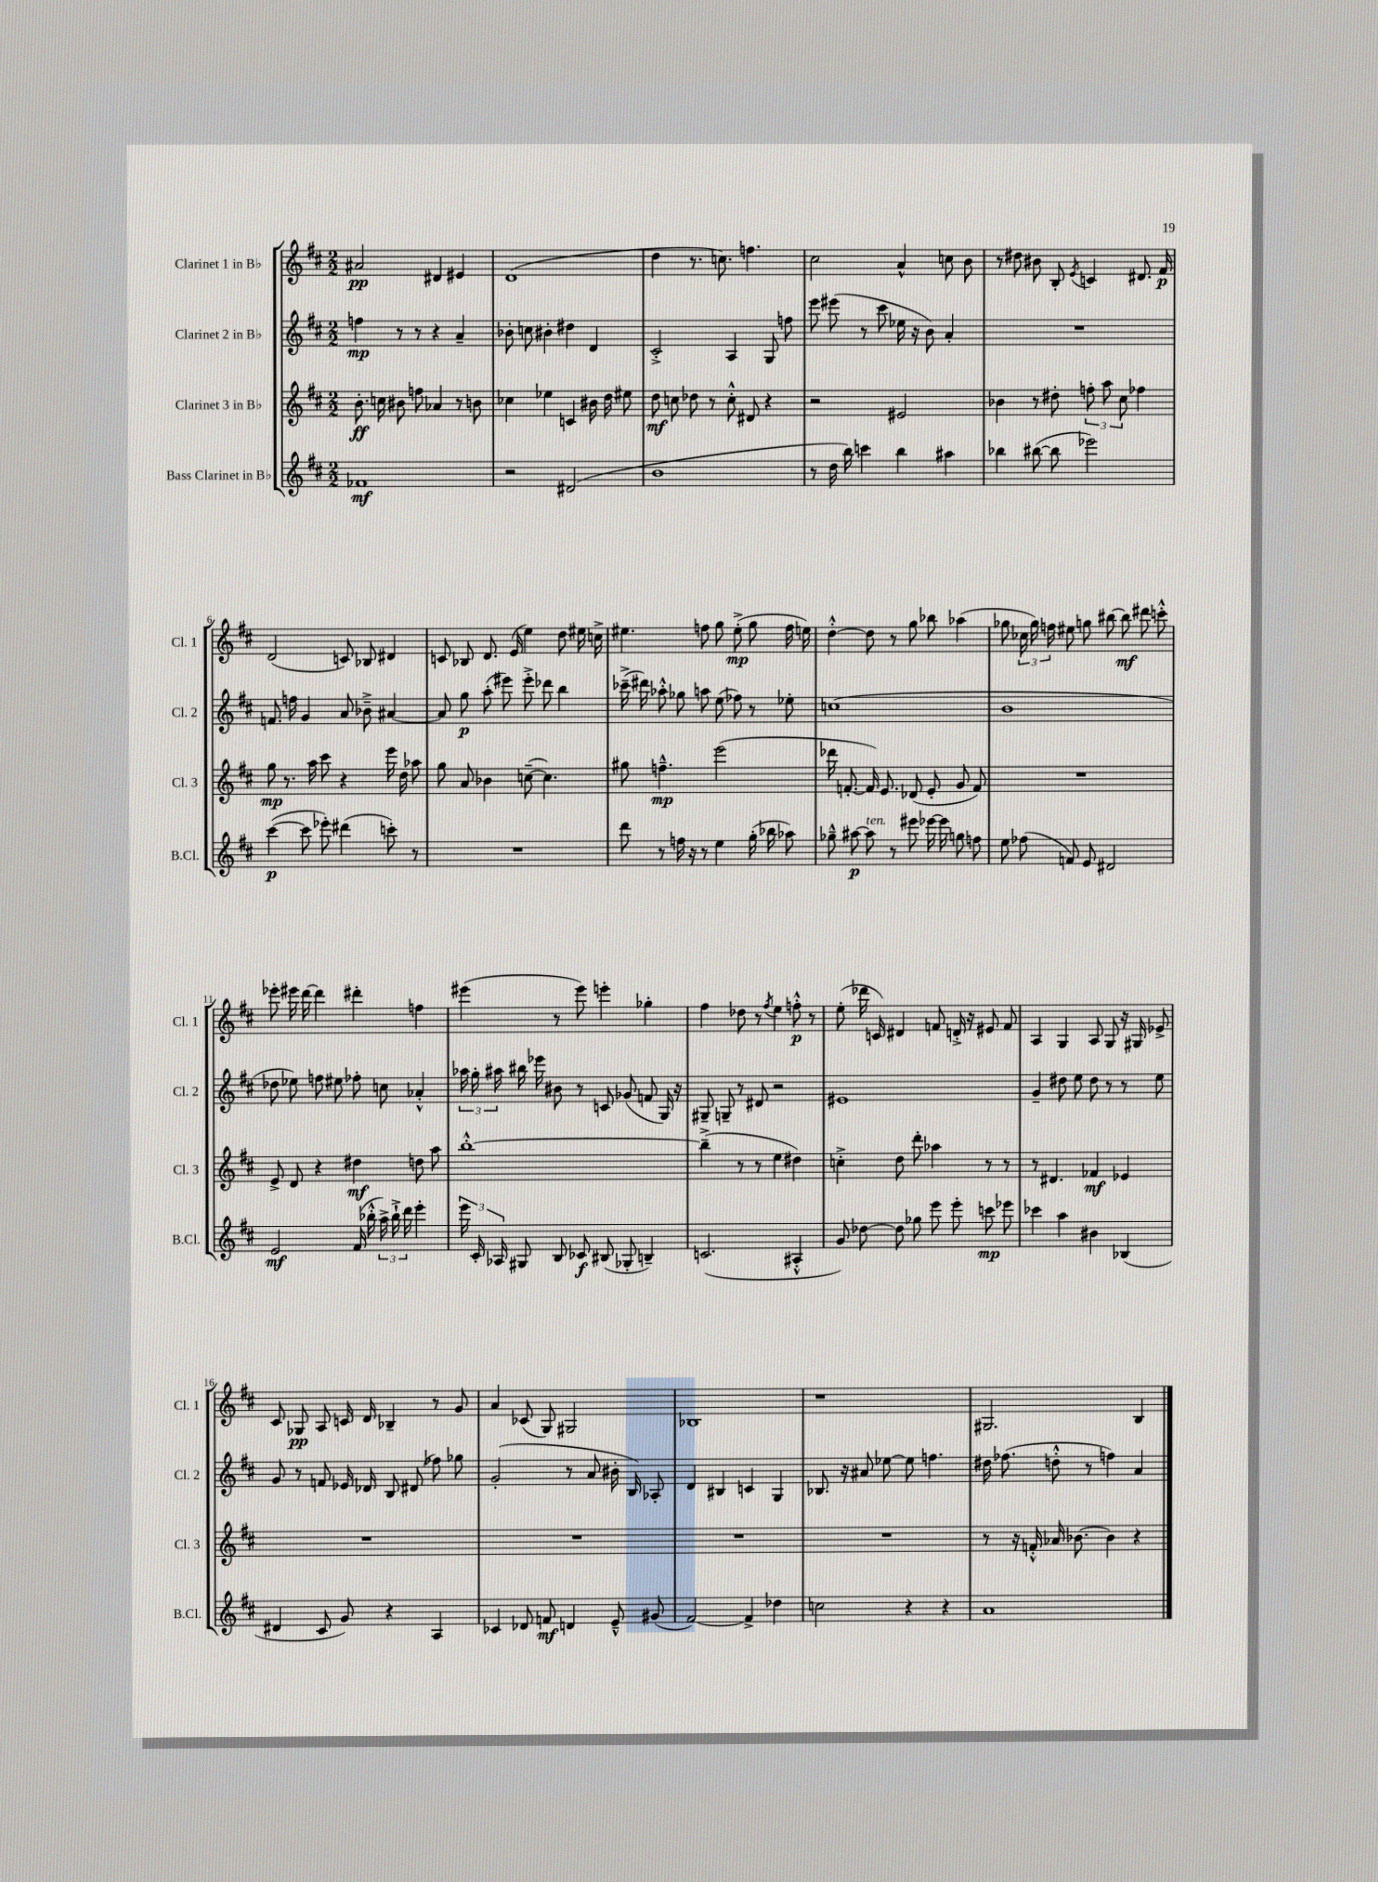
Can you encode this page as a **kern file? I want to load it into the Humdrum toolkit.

**kern	**dynam	**kern	**dynam	**kern	**dynam	**kern	**dynam
*part4	*part4	*part3	*part3	*part2	*part2	*part1	*part1
*staff4	*staff4	*staff3	*staff3	*staff2	*staff2	*staff1	*staff1
*I"Bass Clarinet in B♭	*	*I"Clarinet 3 in B♭	*	*I"Clarinet 2 in B♭	*	*I"Clarinet 1 in B♭	*
*I'B.Cl.	*	*I'Cl. 3	*	*I'Cl. 2	*	*I'Cl. 1	*
*clefG2	*	*clefG2	*	*clefG2	*	*clefG2	*
*k[f#c#]	*	*k[f#c#]	*	*k[f#c#]	*	*k[f#c#]	*
*M2/2	*	*M2/2	*	*M2/2	*	*M2/2	*
=1	=1	=1	=1	=1	=1	=1	=1
1f-X	mf	8.b'\	ff	4ffn\	mp	2a#X/	pp
.	.	16ccn\	.	.	.	.	.
.	.	8b#X\	.	8r	.	.	.
.	.	8ffn\	.	8r	.	.	.
.	.	4a-X/	.	4r	.	4d#X/	.
.	.	8r	.	4a~/	.	4e#X/	.
.	.	8bn\	.	.	.	.	.
=2	=2	=2	=2	=2	=2	=2	=2
2r	.	4cc-X\	.	8b-X'\	.	(1d	.
.	.	.	.	8ccn\	.	.	.
.	.	4ee-X\	.	4b#X'\	.	.	.
(2d#X/	.	4cn/	.	4dd#X\	.	.	.
.	.	16b#X\	.	4d/	.	.	.
.	.	16dd\	.	.	.	.	.
.	.	8ee#X\	.	.	.	.	.
=3	=3	=3	=3	=3	=3	=3	=3
1b	.	8dd\	mf	2c#'^/	.	4dd\	.
.	.	8ccn\	.	.	.	.	.
.	.	8dd-X\	.	.	.	8.r	.
.	.	8r	.	.	.	.	.
.	.	.	.	.	.	8.ccn\)	.
.	.	8cc'^^\	.	4A/	.	.	.
.	.	8d#X/	.	.	.	4.ffn\	.
.	.	4r	.	8G/	.	.	.
.	.	.	.	8ffn\	.	.	.
=4	=4	=4	=4	=4	=4	=4	=4
8r	.	2r	.	8eee\	.	2cc#\	.
16dd\	.	.	.	(8eee#X\	.	.	.
16bb\)	.	.	.	.	.	.	.
4cccn\	.	.	.	8r	.	.	.
.	.	.	.	8ccc#\	.	.	.
4bb\	.	2e#X/	.	16ee-X\	.	4a^^/	.
.	.	.	.	16r	.	.	.
.	.	.	.	8b\)	.	.	.
4aa#X\	.	.	.	4a'/	.	8ccn\	.
.	.	.	.	.	.	8b\	.
=5	=5	=5	=5	=5	=5	=5	=5
4bb-X\	.	4b-X\	.	1r	.	8r	.
.	.	.	.	.	.	8dd#X\	.
([8bb#X\	.	8r	.	.	.	8b#X\	.
8bb#\]	.	8dd#X'\	.	.	.	8B'/	.
.	.	.	.	.	.	8qe/	.
2eee-X\)	.	12ffn'\	.	.	.	4cn/	.
.	.	12aa\	.	.	.	.	.
.	.	12cc#\	.	.	.	.	.
.	.	4ff-X\	.	.	.	8.d#X/	.
.	.	.	.	.	.	16f#/	p
!!LO:LB:g=z
=6	=6	=6	=6	=6	=6	=6	=6
([4ccc#\	p	8gg\	mp	8.fn/	.	(2d/	.
.	.	8.r	.	.	.	.	.
.	.	.	.	16ffn\	.	.	.
8ccc#\]	.	.	.	4g/	.	.	.
.	.	16aa\	.	.	.	.	.
8eee-X'\)	.	8ccc#\	.	.	.	.	.
(4ddd#X\	.	4r	.	8a/	.	8cn/)	.
.	.	.	.	8b-X~^\	.	8B-X/	.
8cccn'\)	.	16eee\	.	[4a#X/	.	4d#X/	.
.	.	16dd\	.	.	.	.	.
8r	.	8aa-X\	.	.	.	.	.
=7	=7	=7	=7	=7	=7	=7	=7
1r	.	8gg\	.	8a#/]	.	8cn/	.
.	.	8a/	.	8gg\	p	8B-X/	.
.	.	4b-X\	.	(8aa'\	.	8.d/	.
.	.	.	.	8eee#X\)	.	.	.
.	.	.	.	.	.	(16e/	.
.	.	([8ccn~\	.	8eee#'^\	.	4ee\)	.
.	.	4.cc\])	.	8ddd-X\	.	.	.
.	.	.	.	4bb\	.	8dd\	.
.	.	.	.	.	.	16ee#X\	.
.	.	.	.	.	.	16ccn^\	.
=8	=8	=8	=8	=8	=8	=8	=8
8ddd\	.	8gg#X\	.	(16ccc-X~^\	.	4.ee#X\	.
.	.	.	.	16ddd#X\)	.	.	.
8r	.	4.ffn~^^\	mp	8aa-X'^^\	.	.	.
16ffn\	.	.	.	8gg-X\	.	.	.
16r	.	.	.	.	.	.	.
8r	.	.	.	8aan\	.	8ffn\	.
4ee\	.	(2eee\	.	(8ee\	.	8gg\	.
.	.	.	.	8ff-X\)	.	(8ee#'^\	mp
(16gg'\	.	.	.	8r	.	8gg\	.
16bb-X\	.	.	.	.	.	.	.
8aa-X\)	.	.	.	8ee-X'\	.	16ff\	.
.	.	.	.	.	.	16een\)	.
=9	=9	=9	=9	=9	=9	=9	=9
8gg-X~^^\	.	16ddd-X\	.	(1ccn	.	[4dd'^^\	.
.	.	[8.fn'/	.	.	.	.	.
[8aa#X\	p	.	.	.	.	.	.
!LO:TX:a:i:t=ten.	!	!	!	!	!	!	!
8aa#\]	.	16f/])	.	.	.	8dd\]	.
.	.	8.e/	.	.	.	.	.
8r	.	.	.	.	.	8r	.
8eee#X\	.	(8d-X/	.	.	.	8gg\	.
[16eee-X\	.	8e'/	.	.	.	8bb-X\	.
16eee-\]	.	.	.	.	.	.	.
8ggn\	.	8g/	.	.	.	(4aa-X\	.
8ffn\	.	8f/)	.	.	.	.	.
=10	=10	=10	=10	=10	=10	=10	=10
8ee\	.	1r	.	1b	.	8gg-X\	.
(8ff-X\	.	.	.	.	.	24cc-X\	.
.	.	.	.	.	.	24gg-\)	.
.	.	.	.	.	.	24ffn\	.
8fn/)	.	.	.	.	.	8ee#X\	.
8e/	.	.	.	.	.	8ggn\	.
2d#X/	.	.	.	.	.	[8bb#X\	.
.	.	.	.	.	.	8bb#\]	mf
.	.	.	.	.	.	8ddd#X\	.
.	.	.	.	.	.	8cccn'^^\	.
!!LO:LB:g=z
=11	=11	=11	=11	=11	=11	=11	=11
2e/	mf	8e^/	.	8dd-X\	.	8eee-X'\	.
.	.	8d/	.	8ee-X\)	.	16eee#X\	.
.	.	.	.	.	.	[16ddd\	.
.	.	4r	.	8ffn\	.	4ddd\]	.
.	.	.	.	8ee#X\	.	.	.
(16f#/	.	4dd#X\	mf	8ff-X'\	.	4ddd#X'\	.
16bb-X'^^\	.	.	.	.	.	.	.
24aa^\)	.	.	.	8ccn\	.	.	.
24bb-`^\	.	.	.	.	.	.	.
24ddd\	.	.	.	.	.	.	.
4eee'\	.	8ddn\	.	4a-X'^^/	.	4ffn\	.
.	.	8aa\	.	.	.	.	.
=12	=12	=12	=12	=12	=12	=12	=12
24eee\	.	[1bb'^^	.	24aa-X\	.	(4eee#X\	.
24c#'/	.	.	.	24gg'\	.	.	.
24A-X/	.	.	.	24aa#X\	.	.	.
8G#X/	.	.	.	16bb#X\	.	.	.
.	.	.	.	16eee-X\	.	.	.
8B/	.	.	.	8b#X\	.	8r	.
8c-X/	f	.	.	8r	.	8eee#\)	.
(8B#X/	.	.	.	8cn/	.	4eeen'\	.
8G-X'/	.	.	.	(8g-X/	.	.	.
4Bn~/)	.	.	.	8fn/	.	4gg-X'\	.
.	.	.	.	16G/)	.	.	.
.	.	.	.	16r	.	.	.
=13	=13	=13	=13	=13	=13	=13	=13
(2.cn/	.	(4bb~^\]	.	8G#X~/	.	4ff#\	.
.	.	.	.	8Gn~/	.	.	.
.	.	8r	.	8r	.	8dd-X\	.
.	.	8r	.	8d#X/	.	8r	.
.	.	.	.	.	.	8qff#/	.
.	.	4ee\	.	2r	.	4ee\	.
4A#X'^^/	.	4dd#X\)	.	.	.	8ffn'^^\	p
.	.	.	.	.	.	8r	.
=14	=14	=14	=14	=14	=14	=14	=14
8g/)	.	4ccn'^\	.	1e#X	.	(8ee'\	.
[8dd-X\	.	.	.	.	.	16ddd-X\	.
.	.	.	.	.	.	16cn/)	.
8dd-\]	.	8dd\	.	.	.	4d#X/	.
8gg-X\	.	8ddd'\	.	.	.	.	.
8eee\	.	4aa-X\	.	.	.	8fn/	.
8eee'\	.	.	.	.	.	16dn'^/	.
.	.	.	.	.	.	16r	.
8cccn\	mp	8r	.	.	.	8e#X/	.
8eee-X\	.	8r	.	.	.	8f/	.
=15	=15	=15	=15	=15	=15	=15	=15
4ccc-X\	.	8r	.	4g~/	.	4A/	.
.	.	4.d#X/	.	.	.	.	.
4aa\	.	.	.	8dd#X\	.	4G/	.
.	.	.	.	8ee\	.	.	.
4b#X\	.	4f-X/	mf	8dd#\	.	8A/	.
.	.	.	.	8r	.	8G/	.
(4B-X/	.	4e-X/	.	8r	.	16r	.
.	.	.	.	.	.	16G#X/	.
.	.	.	.	8ee\	.	8e-X^/	.
!!LO:LB:g=z
=16	=16	=16	=16	=16	=16	=16	=16
4d#X/	.	1r	.	8g/	.	8c#/	.
.	.	.	.	8r	.	8G-X/	pp
8c#/	.	.	.	8fn/	.	8A/	.
8g/)	.	.	.	16e-X/	.	16cn/	.
.	.	.	.	16d-X/	.	16d/	.
4r	.	.	.	8B/	.	4B-X~/	.
.	.	.	.	(8d#X/	.	.	.
4A/	.	.	.	8ff-X\)	.	8r	.
.	.	.	.	8gg-X\	.	8g/	.
=17	=17	=17	=17	=17	=17	=17	=17
4c-X/	.	1r	.	(2g'/	.	4a/	.
8d-X/	.	.	.	.	.	(8c-X/	.
8fn/	mf	.	.	.	.	8G/)	.
4dn/	.	.	.	8r	.	2G#X/	.
.	.	.	.	8a/	.	.	.
8e~^^/	.	.	.	16b#X'\	.	.	.
.	.	.	.	16B/)	.	.	.
(8g#X/	.	.	.	8A-X'/	.	.	.
=18	=18	=18	=18	=18	=18	=18	=18
[2f#/)	.	1r	.	4d/	.	1B-X	.
.	.	.	.	4B#X/	.	.	.
4f#^/]	.	.	.	4cn/	.	.	.
4dd-X\	.	.	.	4G/	.	.	.
=19	=19	=19	=19	=19	=19	=19	=19
2ccn\	.	1r	.	8.B-X/	.	1r	.
.	.	.	.	16r	.	.	.
.	.	.	.	8a#X/	.	.	.
.	.	.	.	[8ee-X\	.	.	.
4r	.	.	.	8ee-\]	.	.	.
.	.	.	.	4.ffn\	.	.	.
4r	.	.	.	.	.	.	.
=20	=20	=20	=20	=20	=20	=20	=20
1a	.	8r	.	16dd#X\	.	2.G#X/	.
.	.	.	.	(8.ff-X\	.	.	.
.	.	16r	.	.	.	.	.
.	.	16fn'^^/	.	.	.	.	.
.	.	16a-X/	.	8ddn'^^\	.	.	.
.	.	[8.b-X\	.	.	.	.	.
.	.	.	.	8r	.	.	.
.	.	4b-\]	.	4ffn\)	.	.	.
.	.	4r	.	4a/	.	4B/	.
==	==	==	==	==	==	==	==
*-	*-	*-	*-	*-	*-	*-	*-
